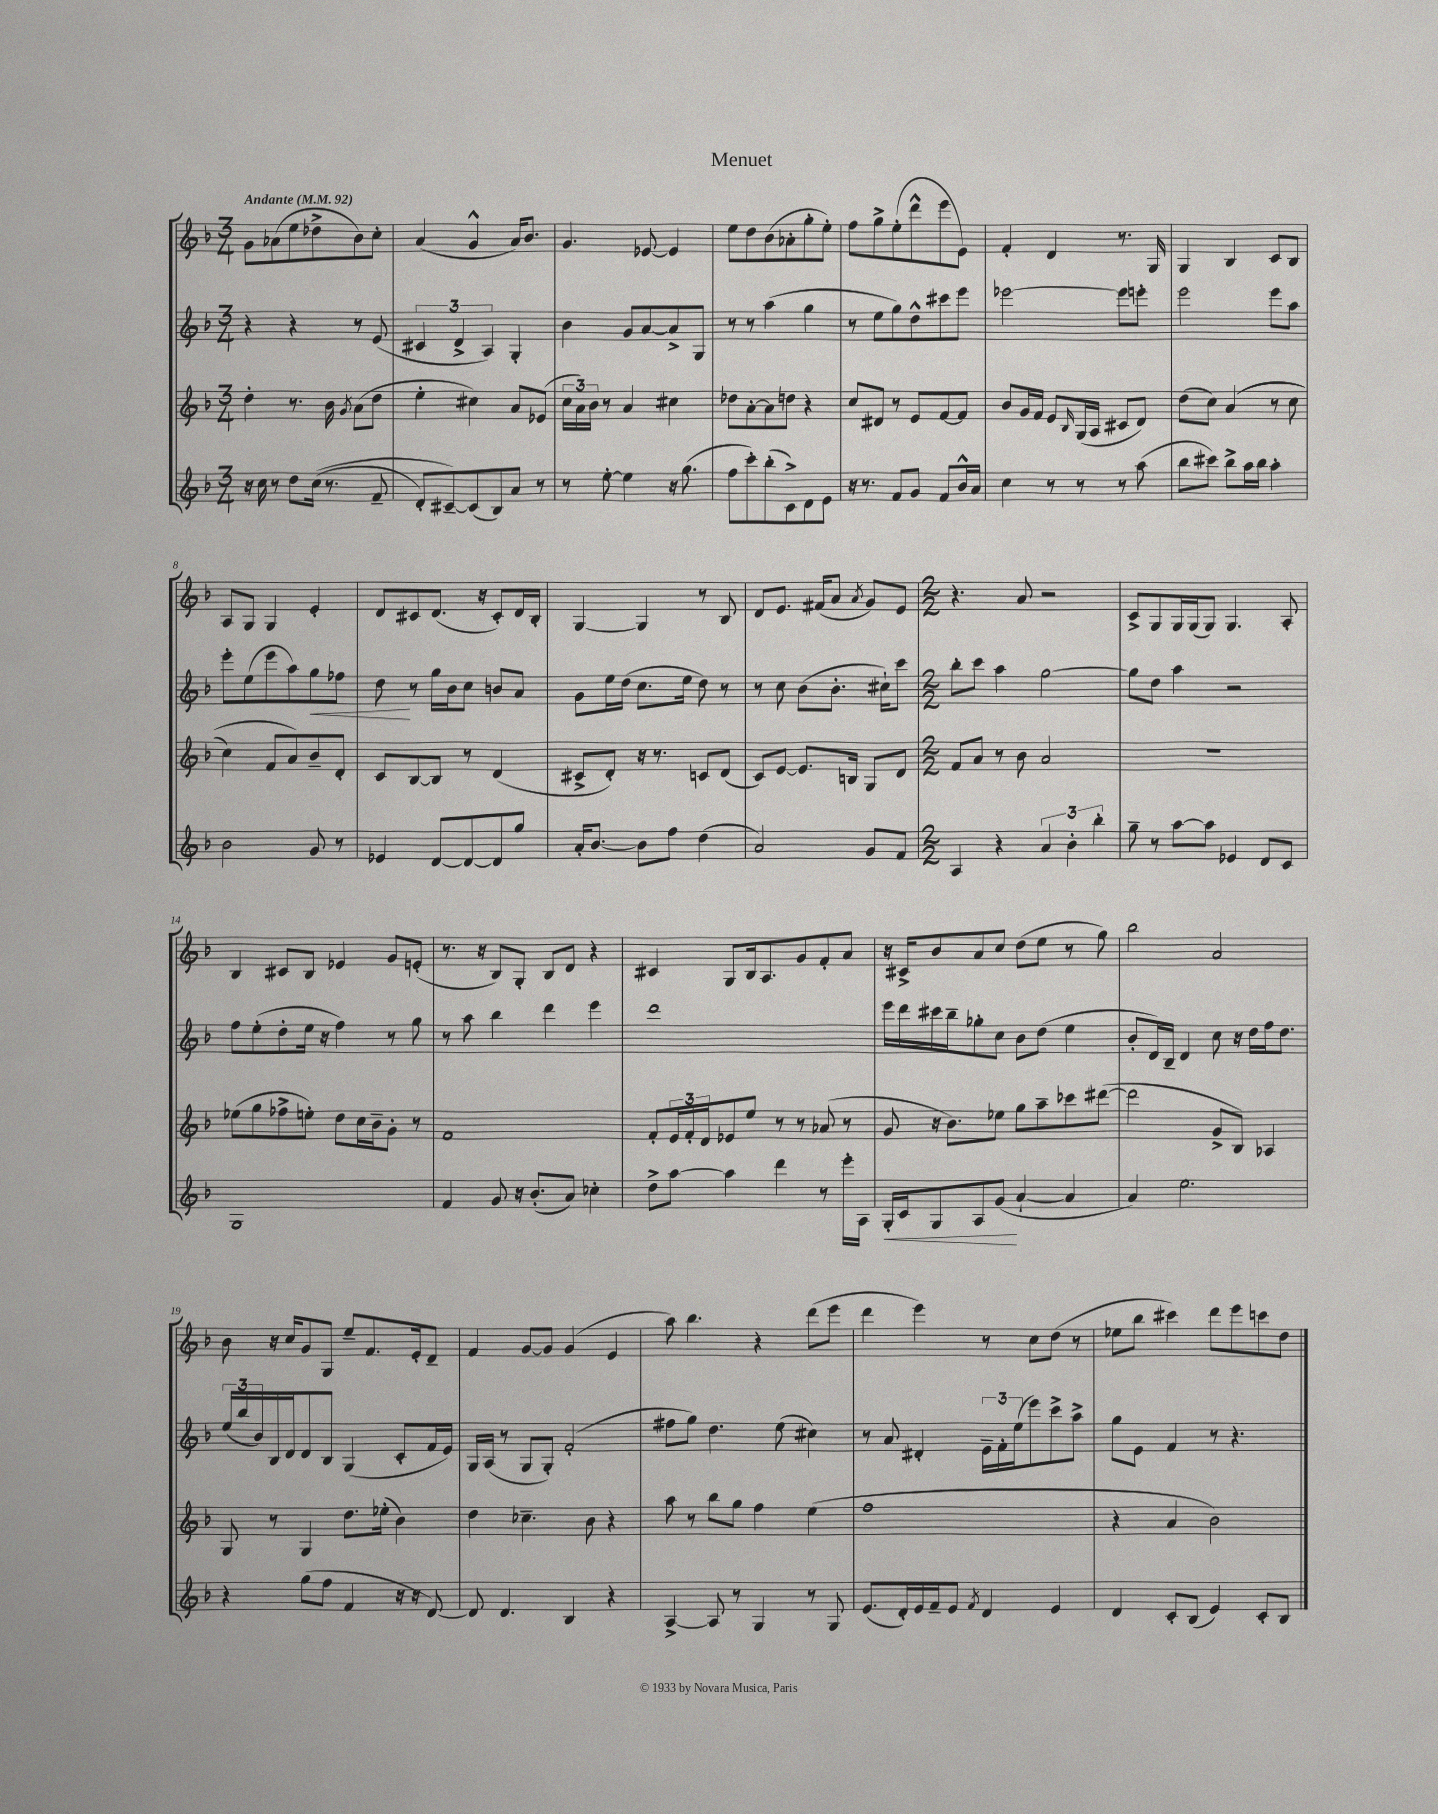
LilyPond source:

\header { title = "Menuet" }
<<
\new StaffGroup <<
\new Staff = "s0" {
    \clef treble \key f \major \numericTimeSignature \time 3/4 \tempo "Andante" 4 = 92
    g'8 aes'8( e''8 des''8-> bes'8) c''8-. |
    a'4( g'4-^ a'16) bes'8. |
    g'4. ees'8~ ees'4 |
    e''8 d''8 bes'8( aes'8-. g''8-. e''8-.) |
    f''8 g''8-> e''8-.( d'''8-^ e'''8 e'8) |
    f'4-. d'4 r8. g16 |
    g4 bes4 c'8 bes8 |
    a8 g8 g4 e'4-. |
    d'8 cis'8 d'8.( r16 cis'8-.) d'16 bes16-. |
    g4~ g4 r8 bes8 |
    d'8 e'8. fis'16( a'8 \acciaccatura { a'8 } g'8) e'8 |
    \numericTimeSignature \time 2/2 r4. a'8 r2 |
    c'8-> g8 g16 g16( g8) g4. a8-. |
    bes4 cis'8 bes8 ees'4 g'8 e'8-.( |
    r8. r16 bes8) g8-. bes8 d'8 r4 |
    cis'4 g8 bes16 a8. g'8 f'8-. a'8 |
    r16 cis'16-> bes'8 a'8 c''8 d''8( e''8 r8 g''8) |
    bes''2 a'2 |
    bes'8 r16 c''16 g'8 g8 e''8-- f'8. e'16-. d'8-- |
    f'4 g'8~ g'8 g'4( e'4 |
    a''8) bes''4. r4 d'''8( e'''8 |
    d'''4 e'''4) r8 c''8 d''8( r8 |
    ees''8 bes''8 cis'''4) d'''8 e'''8 c'''8 d''8 \bar "|." |
}
\new Staff = "s1" {
    \clef treble \key f \major \numericTimeSignature \time 3/4
    r4 r4 r8 e'8( |
    \tuplet 3/2 { cis'4 d'4-> a4) } g4-. |
    bes'4 g'8 a'8~ a'8-> g8 |
    r8 r8 a''4( g''4 |
    r8 e''8 g''8) d''8-^ cis'''8 e'''8 |
    ees'''2~ ees'''8 e'''8-. |
    e'''2 e'''8 a''8 |
    e'''8-. e''8( e'''8 a''8) g''8\< fes''8 |
    d''8\! r8 g''16 bes'16 c''8 b'8 a'8 |
    g'8 e''16 d''16( c''8. e''16 d''8) r8 |
    r8 c''8 bes'8( bes'8.-. cis''16-!) c'''8 |
    \numericTimeSignature \time 2/2 bes''8-. c'''8 a''4 g''2~ |
    g''8 d''8 a''4 r2 |
    f''8 e''8-.( d''8-. e''16 r16 f''4) r8 g''8 |
    r8 a''8 bes''4 d'''4 e'''4 |
    d'''1 |
    e'''16 d'''16 cis'''16 bes''16-- ges''8-. c''8 bes'8 d''8( e''4 |
    bes'8-. d'16) bes16-- d'4 c''8 r16 d''16 f''16 d''8. |
    \tuplet 3/2 { e''16( bes''16 bes'16) } bes16 d'16 d'8 bes8 g4( c'8-. f'16 e'16) |
    g16 a16( r8 g8 g8-.) f'2-.( |
    fis''8 g''8) d''4. e''8( cis''4) |
    r8 a'8 dis'4-. \tuplet 3/2 { e'16-- f'16-. e''16( } e'''8) c'''8-> a''8-> |
    g''8 e'8 f'4 r8 r4. \bar "|." |
}
\new Staff = "s2" {
    \clef treble \key f \major \numericTimeSignature \time 3/4
    d''4-. r8. bes'16 \acciaccatura { g'8 } a'8( d''8 |
    e''4-. cis''4) a'8 ees'8( |
    \tuplet 3/2 { c''16 a'16) bes'16 } r8 a'4 cis''4 |
    des''8 a'8~-. a'8 d''8 r4 |
    c''8 dis'8 r8 e'8 f'8~ f'8 |
    bes'8 g'16 f'16 e'8 \grace { bes16 } g16( a16 cis'8 d'8) |
    d''8( c''8) a'4(\( r8 c''8 |
    c''4) f'8 a'8\) bes'8-- d'8-. |
    c'8 bes8~ bes8 r8 d'4( |
    cis'8-> d'8-.) r16 r8. c'8 d'8( |
    c'8) e'8~ e'8. b16 g8 d'8 |
    \numericTimeSignature \time 2/2 f'8 a'8 r8 bes'8 a'2 |
    R1 |
    ees''8( g''8 fes''8-> e''8-.) d''8 c''16 bes'16-- g'8-. r8 |
    f'1 |
    f'8-. \tuplet 3/2 { e'16 f'16-. d'16 } ees'8 e''8 r8 r8 aes'8( r8 |
    g'8 r16 bes'8.) ees''8 g''8 a''8-- ces'''8 dis'''8~( |
    dis'''2 g'8-> bes8) aes4 |
    g8 r8 g4 d''8. ees''16-.( bes'4) |
    d''4 ces''4.-- bes'8 r4 |
    a''8 r8 bes''8 g''8 f''4 e''4( |
    f''1 |
    r4 a'4 bes'2) \bar "|." |
}
\new Staff = "s3" {
    \clef treble \key f \major \numericTimeSignature \time 3/4
    r16 c''16 r8 d''8 c''16(\( r8. f'8-- |
    d'8-.) cis'8~--\) cis'8( bes8) a'8 r8 |
    r8 e''8~-. e''4 r16 g''8.( |
    f''8 c'''8-.) bes''8-.( c'8->) d'8 e'8 |
    r16 r8. f'8 g'8 f'8 bes'16-^ a'16 |
    c''4 r8 r8 r8 a''8( |
    bes''8 cis'''8) bes''8-> a''16 bes''16 a''4-. |
    bes'2 g'8 r8 |
    ees'4 d'8~ d'8~ d'8 g''8 |
    a'16-. bes'8.~ bes'8 f''8 d''4( |
    a'2) g'8 f'8 |
    \numericTimeSignature \time 2/2 a4 r4 \tuplet 3/2 { a'4 bes'4-. bes''4-. } |
    g''8-- r8 a''8~ a''8 ees'4 d'8 c'8 |
    g1 |
    f'4 g'8 r16 bes'8.-.( a'8) ces''4-. |
    d''8-> a''8~ a''4 d'''4 r8 e'''16-. a16 |
    g16-.\< c'16 g8 a8 g'8\!( a'4~-! a'4 |
    a'4) e''2. |
    r4 g''8( f''8 f'4 r16 r16 d'8~) |
    d'8 d'4. bes4 r4 |
    a4~-> a8 r8 g4 r8 g8 |
    e'8.( d'16-.) e'16 f'16-- e'8 \acciaccatura { f'8 } d'4 e'4 |
    d'4 c'8-. bes8( e'4) c'8-. bes8 \bar "|." |
}
>>
>>
